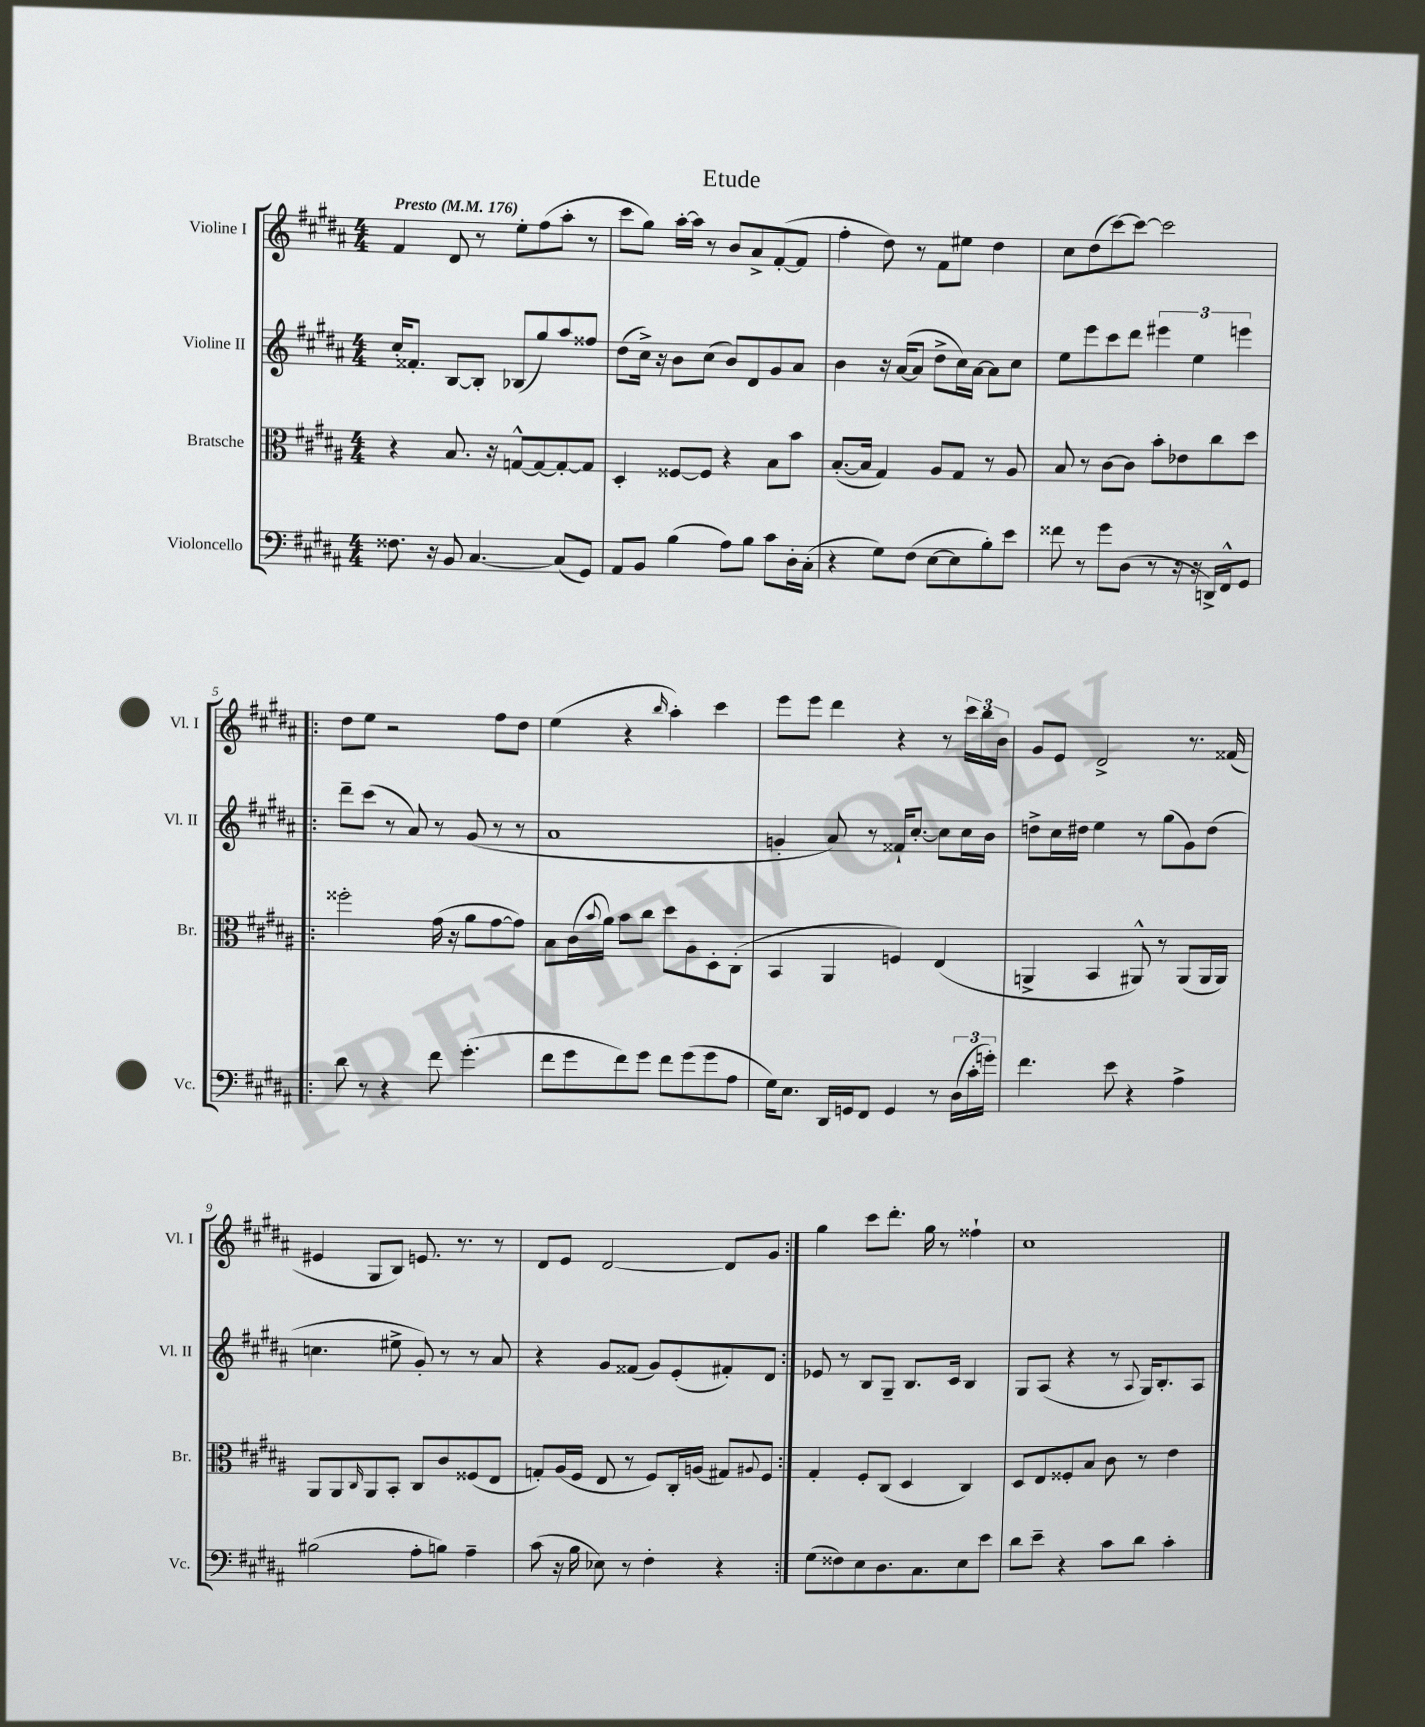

**kern	**kern	**kern	**kern
*part4	*part3	*part2	*part1
*staff4	*staff3	*staff2	*staff1
*I"Violoncello	*I"Bratsche	*I"Violine II	*I"Violine I
*I'Vc.	*I'Br.	*I'Vl. II	*I'Vl. I
*clefF4	*clefC3	*clefG2	*clefG2
*k[f#c#g#d#a#]	*k[f#c#g#d#a#]	*k[f#c#g#d#a#]	*k[f#c#g#d#a#]
*M4/4	*M4/4	*M4/4	*M4/4
*MM176	*MM176	*MM176	*MM176
=1	=1	=1	=1
!	!	!	!LO:TX:a:B:t=Presto
8.F##X\	4r	16cc#'/KL	4f#/
.	.	8.f##X'/J	.
16r	.	.	.
8BB/	8.B/	[8B/L	8d#/
[4.C#/	.	8B'/J]	8r
.	16r	.	.
.	[8Gn^^/L	(8B-X/L	8ee'\L
.	8G/_	8gg#/)	(8ff#\
(8C#/L]	8G'/_	8aa#/	8aa#'\J
8GG#/J)	8G/J]	8ff##X/J	8r
=2	=2	=2	=2
8AA#/L	4D#'/	(8dd#\L	8ccc#\L
8BB/J	.	16cc#^\Jk)	8gg#\J)
.	.	16r	.
(4B\	[8F##X/L	8b\L	[16aa#'\LL
.	.	.	16aa#\JJ]
.	8F##/J]	(8cc#\J	8r
8A#\L)	4r	8b/L)	8b/L
8B\J	.	8d#/	8a#^/
8c#\L	8B\L	8g#/	([8f#'/
16D#'\L	8b\J	8a#/J	8f#/J]
(16C#'\JJ	.	.	.
=3	=3	=3	=3
4r	([8.B'/L	4b\	4ff#'\
.	16B/Jk]	.	.
8G#\L)	4G#/)	16r	8dd#\)
.	.	([16a#/KL	.
(8F#\J	.	8a#/J]	8r
[8E\L	8A#/L	8dd#^\L	8f#\L
8E\]	8G#/J	16cc#\L)	8ee#X\J
.	.	[16a#\JJ	.
8B'\)	8r	8a#\L]	4dd#\
8e\J	8A#/	8cc#\J	.
=4	=4	=4	=4
8f##X\	8B/	8ee\L	8cc#\L
8r	8r	8eee\	(8dd#\
8g#\L	[8c#\L	8ccc#\	[8ccc#\)
(8D#\J	8c#\J]	8ddd#\J	8ccc#\J_
8r	8b'\L	6eee#X\	2ccc#\]
16r	8e-X\	.	.
.	.	6ee\	.
16r	.	.	.
16DDn^/LL)	8cc#\	.	.
16FF#^^/J	.	.	.
.	.	6eeen\	.
8GG#/J	8dd#\J	.	.
!!LO:LB:g=z
=5!|:	=5!|:	=5!|:	=5!|:
8d#\	2ff##X'\	8ddd#~\L	8dd#\L
8r	.	(8ccc#\J	8ee\J
4r	.	8r	2r
.	.	8a#/)	.
8f#\	(16g#\	8r	.
.	16r	.	.
(4.g#'\	8a#\L	(8g#/	.
.	[8g#\	8r	8ff#\L
.	8g#\J])	8r	8dd#\J
=6	=6	=6	=6
8f#\L	8B\L	1a#	(4ee\
8g#\	(16c#\L	.	.
.	8qqb/	.	.
.	16a#\JJ)	.	.
8f#\)	8b\L	.	4r
8g#\J	8cc#\J	.	.
.	.	.	16qqbb/
8f#\L	8dd#\L	.	4aa#'\)
(8g#\	8A#\	.	.
8g#\	8D#'\	.	4ccc#\
8A#\J	(8C#'\J	.	.
=7	=7	=7	=7
16G#\KL)	4BB/	4gn'/	8eee\L
8.E\J	.	.	.
.	.	.	8eee\J
16DD#/LL	4AA#/	8a#/)	4ddd#\
16GGn/J	.	.	.
8FF#/J	.	8r	.
4GG/	4Fn/)	16f##X`/KL	4r
.	.	[8.cc#'/J	.
8r	(4E/	8cc#\L]	8r
(24D#\LL	.	16cc#\L	24ccc#\LL
24c#'\	.	.	24bb\
.	.	16b\JJ	.
24gn'\JJ)	.	.	24b\JJ
=8	=8	=8	=8
4.f#\	4AAn^/	8ddn^\L	8g#/L
.	.	16cc#\L	8e/J
.	.	16dd#X\JJ	.
.	4BB/	4ee\	2d#^/
8e\	.	.	.
4r	8AA#X^^/)	8r	.
.	8r	(8gg#\L	.
4A#^\	(8AA#/L	8g#\)	8.r
.	16AA#/L	(8dd#\J	.
.	16AA#/JJ)	.	(16f##X/
!!LO:LB:g=z
=9	=9	=9	=9
(2B#X\	8AA#/L	4.ccn\	4e#X/
.	8AA#/	.	.
.	16qqC#/	.	.
.	8AA#/	.	8G#/L
.	8BB'/J	8ee#X^\	8B/J)
8A#'\L	8C#/L	8g#'/)	8.en/
8Bn\J)	8c#/	8r	.
.	.	.	8.r
4A#~\	(8F##X/	8r	.
.	8E/J	8a#/	8r
=10	=10	=10	=10
(8c#\	8Gn'/L)	4r	8d#/L
16r	(16A#/L	.	8e/J
16B\	16F#/JJ	.	.
8E-X\)	8E/	8g#/L	[2d#/
8r	8r	(8f##X/J	.
4F#'\	8F#/L)	8g#/L)	.
.	16C#'/L	(8e'/	.
.	(16An/JJ	.	.
4r	8G#X/L)	8f#X'/)	8d#/L]
.	8qqA#X/	.	.
.	8F#/J	8d#/J	8g#/J
=11:|!	=11:|!	=11:|!	=11:|!
(8G#\L	4G#'/	8e-X/	4gg#\
8F##X\)	.	8r	.
8E\	8F#'/L	8B/L	8ccc#\L
8.D#\	(8C#/J	8G#~/J	8.ddd#'\J
.	4D#/	8.B/L	.
8.C#\	.	.	16gg#\
.	.	.	8r
.	.	16c#/Jk	.
8E\	4C#/)	4B/	4ff##X`\
8e\J	.	.	.
=12	=12	=12	=12
8d#\L	8D#/L	8G#/L	1cc#
8e~\J	8E/	(8A#/J	.
4r	8F##X'/	4r	.
.	8B/J	.	.
8c#\L	8c#\	8r	.
.	.	8qqA#/	.
8d#\J	8r	16G#/KL)	.
.	.	8.B'/	.
4c#'\	4e\	.	.
.	.	8A#/J	.
==	==	==	==
*-	*-	*-	*-
